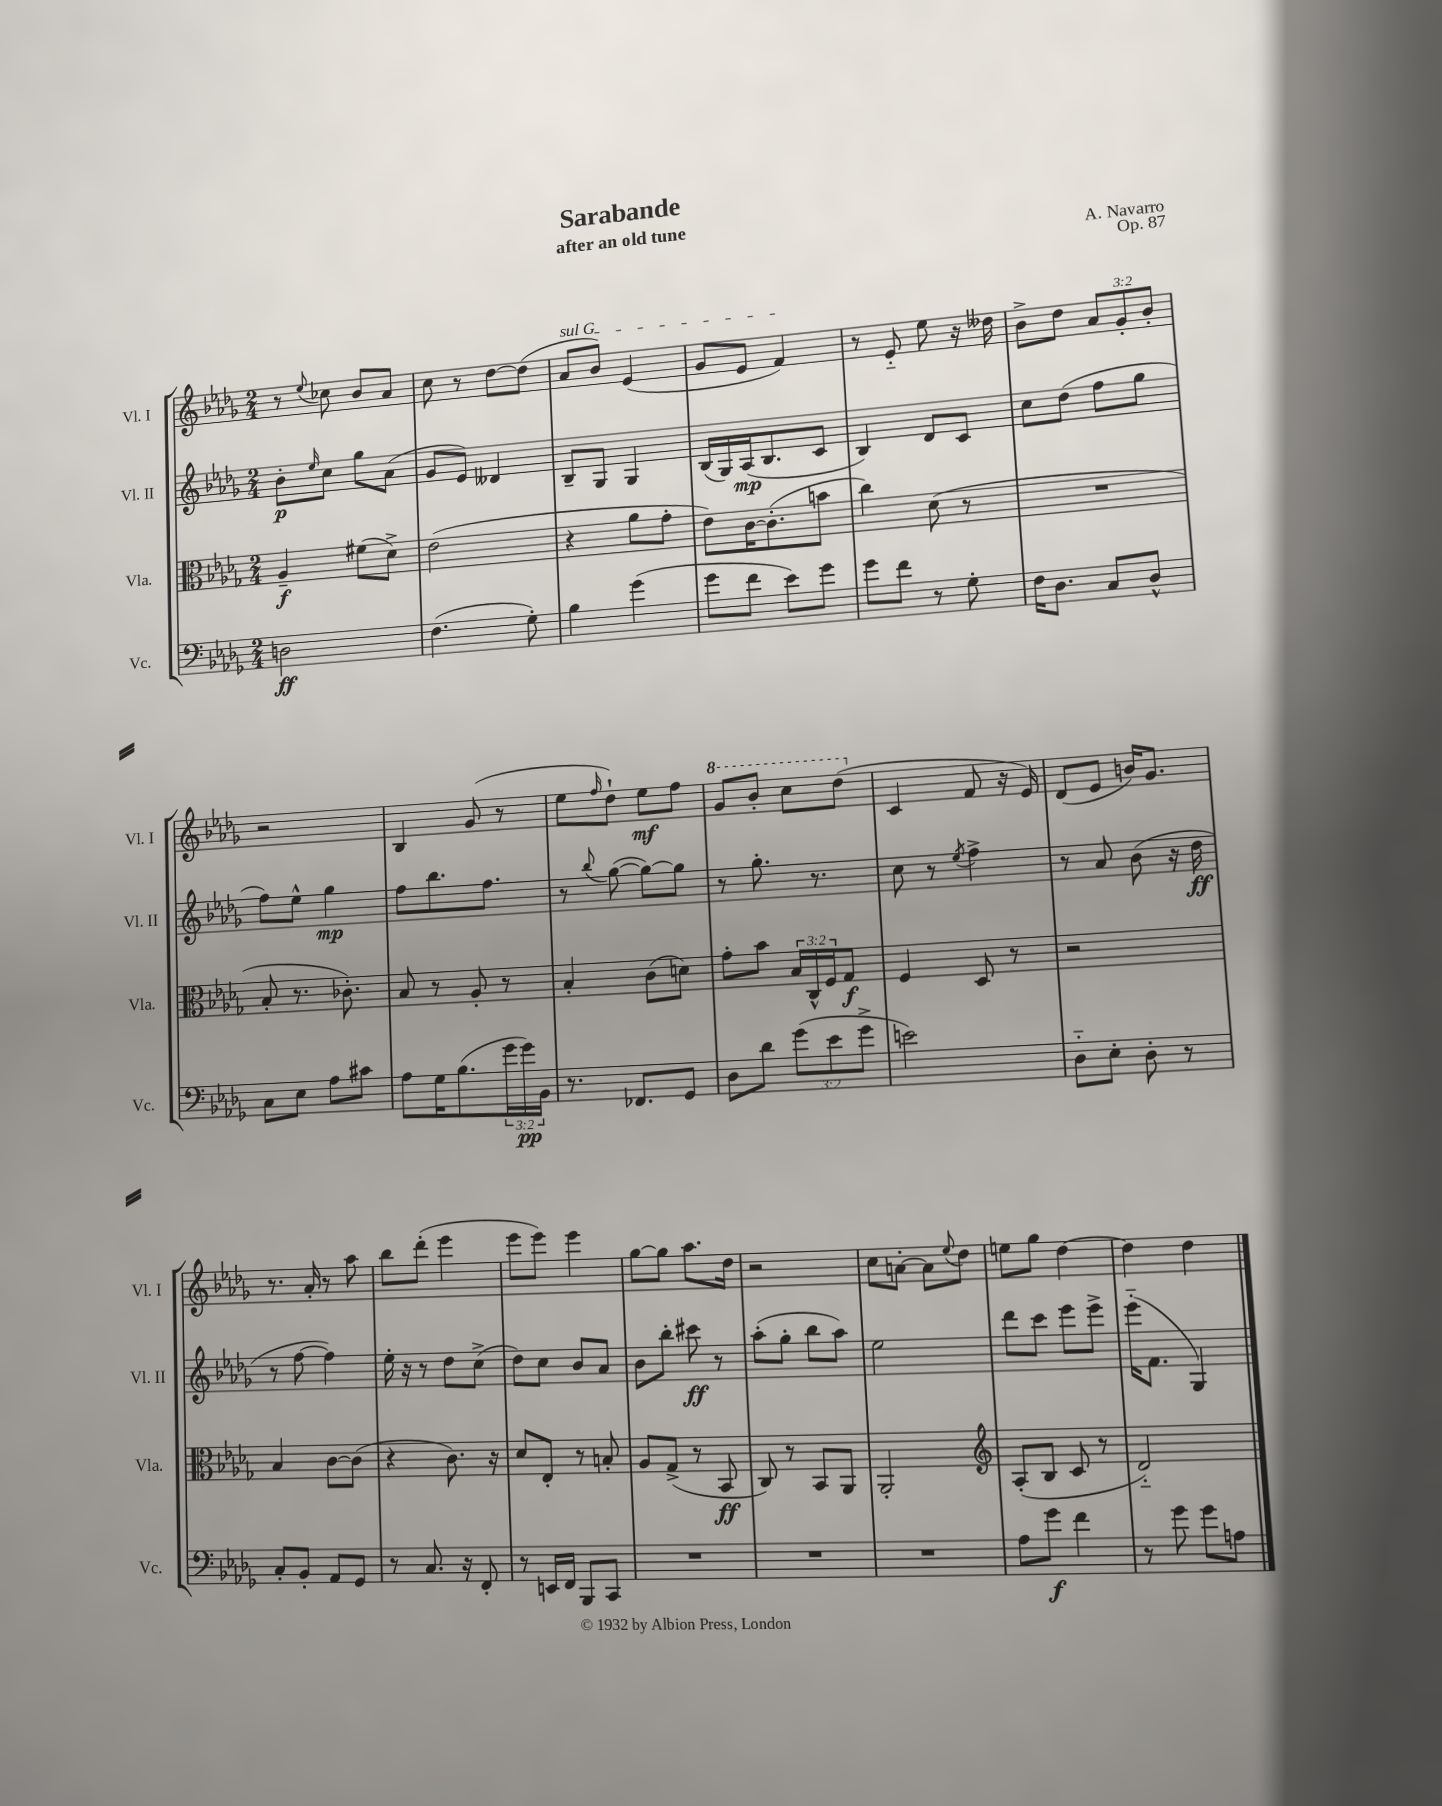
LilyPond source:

\header { title = "Sarabande" composer = "A. Navarro" subtitle = "after an old tune" opus = "Op. 87" }
<<
\new StaffGroup <<
\new Staff = "s0" \with { instrumentName = "Vl. I" shortInstrumentName = "Vl. I" } {
    \clef treble \key des \major \numericTimeSignature \time 2/4 \override Staff.TupletNumber.text = #tuplet-number::calc-fraction-text
    r8 \appoggiatura { ees''8 } ces''8 bes'8 aes'8 |
    c''8 r8 des''8~ des''8( |
    \once \override TextSpanner.bound-details.left.text = \markup { \italic "sul G" } aes'8\startTextSpan bes'8) ees'4( |
    ges'8 ees'8 f'4\stopTextSpan) |
    r8 ees'8-_ ees''8 r16 deses''16 |
    bes'8-> des''8 \tuplet 3/2 { aes'8 ges'8-. bes'8-. } |
    r2 |
    bes4 ges'8( r8 |
    ees''8 \grace { f''16 } des''8-!) ees''8\mf f''8 |
    \ottava #1 ges''8 bes''8-. c'''8 des'''8( \ottava #0 |
    c'4 f'8 r16 ees'16) |
    des'8( ees'8 b'16) ges'8. |
    r8. aes'16-. r8 aes''8 |
    bes''8 des'''8-.( ees'''4 |
    ees'''8 ees'''8) ees'''4 |
    ges''8~ ges''8 aes''8. des''16 |
    r2 |
    c''8 a'8~-. a'8 \appoggiatura { ees''8 } des''8 |
    e''8 ges''8 des''4~ |
    des''4 des''4 \bar "|." |
}
\new Staff = "s1" \with { instrumentName = "Vl. II" shortInstrumentName = "Vl. II" } {
    \clef treble \key des \major \numericTimeSignature \time 2/4
    bes'8-.\p \grace { ees''16 } c''8 ges''8 aes'8( |
    ges'8 ees'8) deses'4 |
    bes8-- ges8 ges4 |
    bes16( ges16) aes16\mp( bes8. c'8 |
    bes4) des'8 c'8 |
    c''8 des''8( f''8 ges''8 |
    f''8) ees''8-^ ges''4\mp |
    f''8 bes''8. f''8. |
    r8 \appoggiatura { bes''8 } ges''8~( ges''8~) ges''8 |
    r8 ges''8.-. r8. |
    c''8 r8 \acciaccatura { ees''8 } f''4-> |
    r8 aes'8 bes'8( r16 des''16\ff |
    r8 f''8~ f''4) |
    ees''16-. r16 r8 des''8 c''8->( |
    des''8) c''8 bes'8 aes'8 |
    bes'8 bes''8-. cis'''8\ff r8 |
    aes''8-.( ges''8-. bes''8 aes''8) |
    ees''2 |
    des'''8 c'''8 ees'''8 ees'''8-> |
    ees'''16-_( f'8. ges4) \bar "|." |
}
\new Staff = "s2" \with { instrumentName = "Vla." shortInstrumentName = "Vla." } {
    \clef alto \key des \major \numericTimeSignature \time 2/4 \override Staff.TupletNumber.text = #tuplet-number::calc-fraction-text
    aes4--\f fis'8( des'8->) |
    ees'2( |
    r4 aes'8 ges'8-. |
    ees'8) c'16~ c'8.-.( b'8 |
    c''4) des'8( r8 |
    R2 |
    bes8-. r8. ces'8.-.) |
    bes8 r8 aes8-. r8 |
    bes4-. c'8( d'8) |
    ges'8-. bes'8 \tuplet 3/2 { bes16 c16-^ f16 } ges8\f |
    f4 des8 r8 |
    r2 |
    bes4 c'8~ c'8( |
    r4 c'8.) r16 |
    des'8 ees8-. r8 b8-. |
    aes8 ges8->( r8 bes,8\ff |
    c8) r8 bes,8 aes,8 |
    aes,2-. |
    \clef treble aes8-.( bes8 c'8 r8 |
    des'2-_) \bar "|." |
}
\new Staff = "s3" \with { instrumentName = "Vc." shortInstrumentName = "Vc." } {
    \clef bass \key des \major \numericTimeSignature \time 2/4 \override Staff.TupletNumber.text = #tuplet-number::calc-fraction-text
    d2\ff |
    f4.( ges8-.) |
    bes4 ges'4( |
    ges'8 f'8 ees'8) ges'8 |
    ges'8 f'8 r8 ges8-. |
    f16 des8. c8 des8-^ |
    c8 ees8 aes8 cis'8 |
    aes8 ges16 bes8.( \tuplet 3/2 { ges'16 ges'16\pp) bes,16 } |
    r8. fes,8. ges,8 |
    des8 des'8 \tuplet 3/2 { ges'8( ees'8 ges'8-> } |
    e'2) |
    des8-_ ees8-. des8-. r8 |
    c8-. bes,8-. aes,8 ges,8 |
    r8 c8. r16 f,8-. |
    r8 e,16 f,16 bes,,8 c,8 |
    R2 |
    R2 |
    R2 |
    aes8 ges'8\f f'4 |
    r8 ges'8 ges'8 a8 \bar "|." |
}
>>
>>
\layout { \context { \Score \remove "Bar_number_engraver" } }
